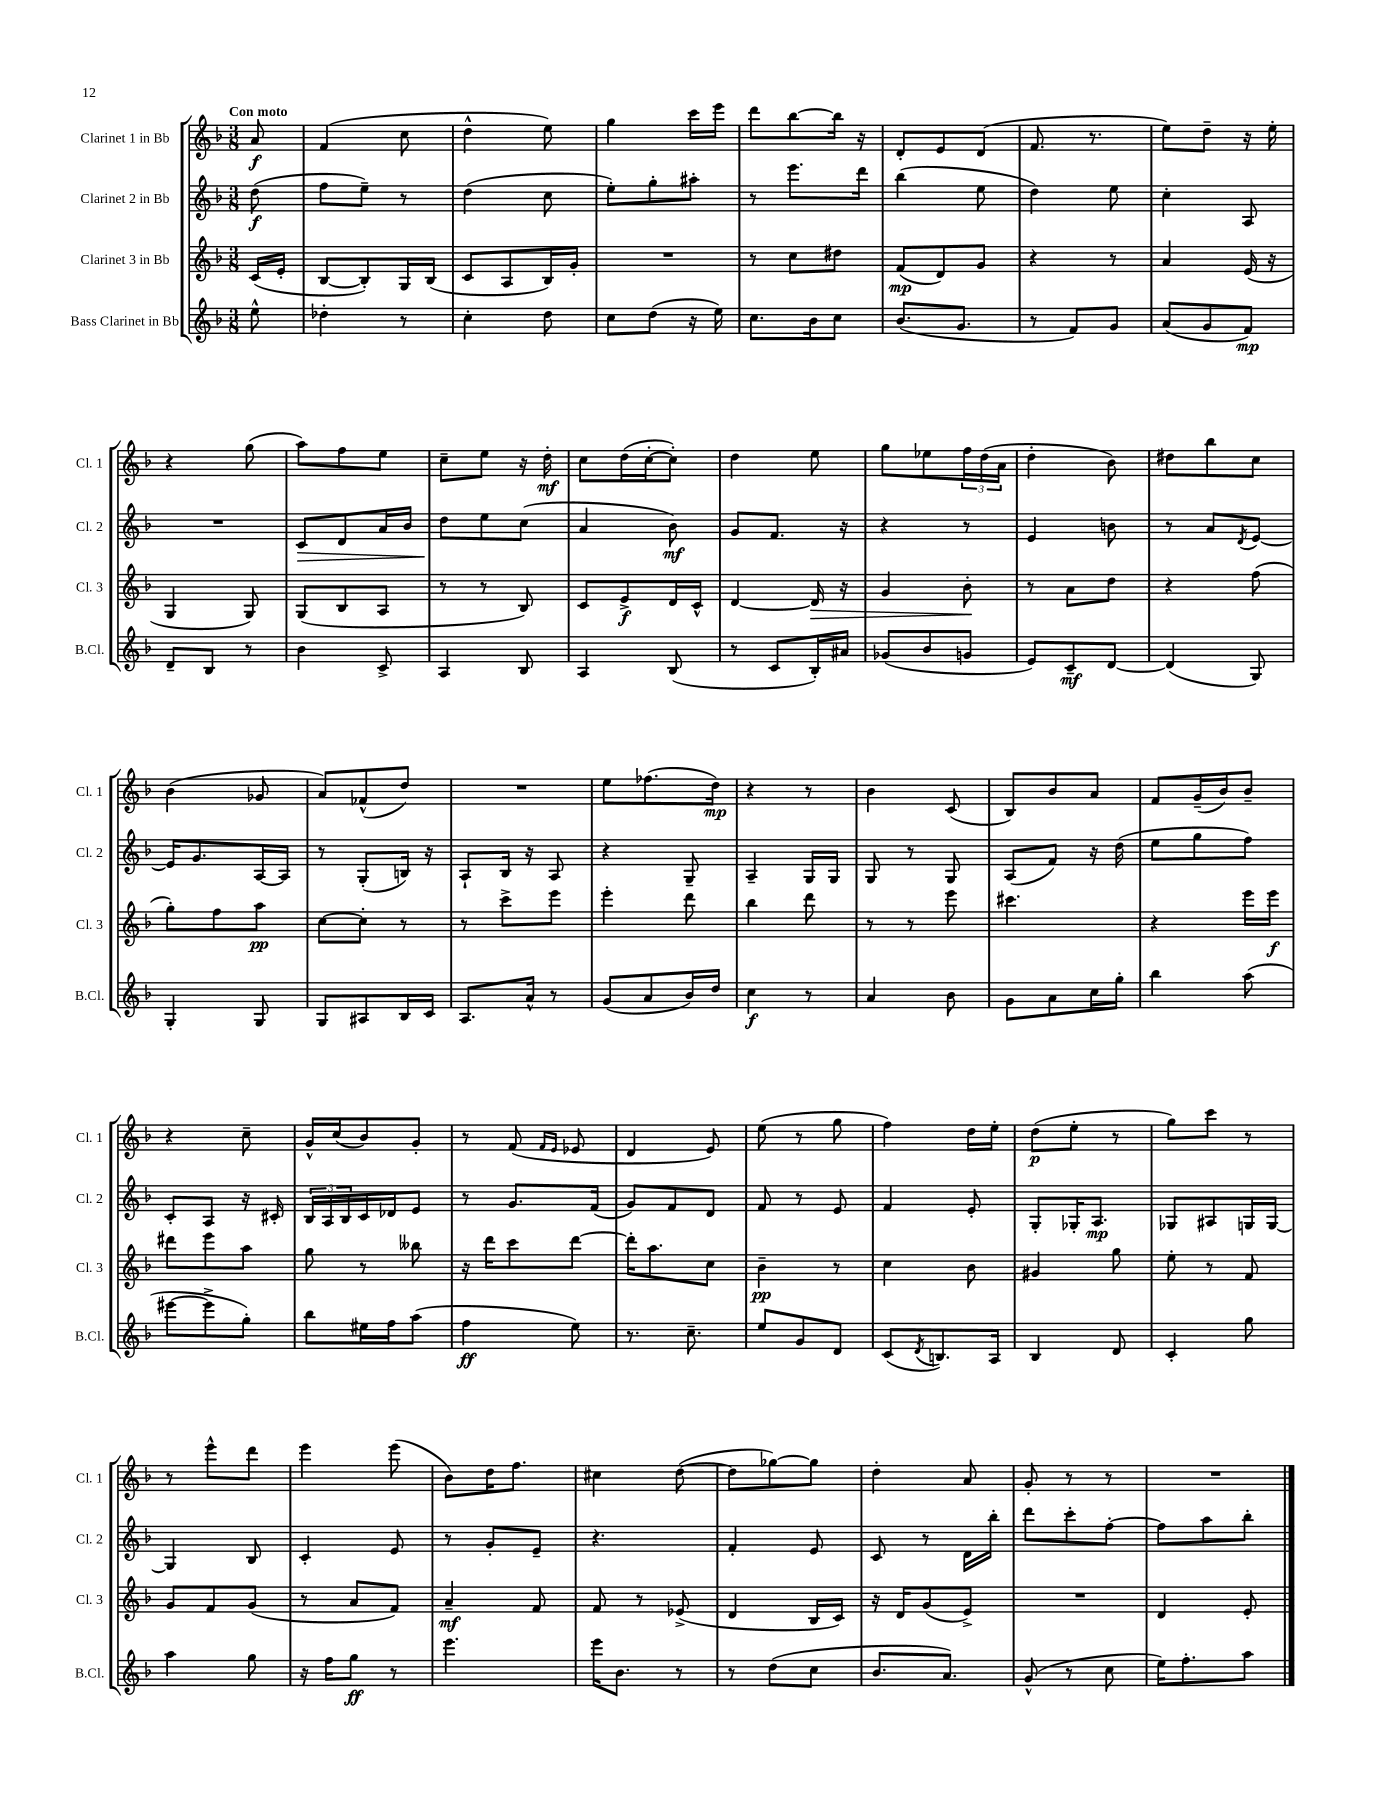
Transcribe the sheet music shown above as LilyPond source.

<<
\new StaffGroup <<
\new Staff = "s0" \with { instrumentName = "Clarinet 1 in Bb" shortInstrumentName = "Cl. 1" } {
    \clef treble \key f \major \numericTimeSignature \time 3/8 \partial 8 \tempo "Con moto"
    a'8\f |
    f'4( c''8 |
    d''4-^ e''8) |
    g''4 c'''16 e'''16 |
    d'''8 bes''8~ bes''16 r16 |
    d'8-. e'8 d'8( |
    f'8. r8. |
    e''8) d''8-- r16 e''16-. |
    r4 g''8( |
    a''8) f''8 e''8 |
    c''8-- e''8 r16 d''16-.\mf |
    c''8 d''16( c''16~-. c''8-.) |
    d''4 e''8 |
    g''8 ees''8 \tuplet 3/2 { f''16 d''16( a'16 } |
    d''4-. bes'8) |
    dis''8 bes''8 c''8 |
    bes'4( ges'8 |
    a'8) fes'8-^( d''8) |
    R4. |
    e''8 fes''8.( d''16\mp) |
    r4 r8 |
    bes'4 c'8( |
    bes8) bes'8 a'8 |
    f'8 g'16--( bes'16) bes'8-- |
    r4 c''8-- |
    g'16-^ c''16( bes'8) g'8-. |
    r8 f'8( \grace { f'16 e'16 } ees'8 |
    d'4 e'8) |
    e''8( r8 g''8 |
    f''4) d''16 e''16-. |
    d''8\p( e''8-. r8 |
    g''8) c'''8 r8 |
    r8 e'''8-^ d'''8 |
    e'''4 e'''8( |
    bes'8) d''16 f''8. |
    cis''4 d''8~( |
    d''8 ges''8~) ges''8 |
    d''4-. a'8 |
    g'8-. r8 r8 |
    R4. \bar "|." |
}
\new Staff = "s1" \with { instrumentName = "Clarinet 2 in Bb" shortInstrumentName = "Cl. 2" } {
    \clef treble \key f \major \numericTimeSignature \time 3/8 \partial 8
    d''8\f( |
    f''8 e''8--) r8 |
    d''4( c''8 |
    e''8-.) g''8-. ais''8-. |
    r8 e'''8. d'''16 |
    bes''4( e''8 |
    d''4) e''8 |
    c''4-. a8 |
    R4. |
    c'8\> d'8 a'16 bes'16 |
    d''8\! e''8 c''8( |
    a'4 bes'8\mf) |
    g'8 f'8. r16 |
    r4 r8 |
    e'4 b'8 |
    r8 a'8 \acciaccatura { d'8 } e'8~ |
    e'16 g'8. a16~ a16 |
    r8 g8-.( b16) r16 |
    a8-! bes16 r16 a8 |
    r4 g8-- |
    a4-- g16 g16 |
    g8 r8 g8 |
    a8( f'8) r16 d''16( |
    e''8 g''8 f''8) |
    c'8-. a8 r16 cis'16-. |
    \tuplet 3/2 { bes16 a16 bes16 } c'16 des'16 e'8 |
    r8 g'8. f'16( |
    g'8) f'8 d'8 |
    f'8 r8 e'8 |
    f'4 e'8-. |
    g8-. ges16-. a8.\mp |
    ges8 ais8 g16 g16~ |
    g4 bes8 |
    c'4-. e'8 |
    r8 g'8-. e'8-- |
    r4. |
    f'4-. e'8 |
    c'8 r8 d'16 bes''16-. |
    d'''8 c'''8-. f''8~-. |
    f''8 a''8 bes''8-. \bar "|." |
}
\new Staff = "s2" \with { instrumentName = "Clarinet 3 in Bb" shortInstrumentName = "Cl. 3" } {
    \clef treble \key f \major \numericTimeSignature \time 3/8 \partial 8
    c'16( e'16-. |
    bes8~ bes8-.) g16 bes16( |
    c'8 a8 bes16) g'16-. |
    R4. |
    r8 c''8 dis''8 |
    f'8\mp( d'8) g'8 |
    r4 r8 |
    a'4 e'16( r16 |
    g4 g8) |
    g8( bes8 a8 |
    r8 r8 bes8) |
    c'8 e'8->\f d'16 c'16-^ |
    d'4~ d'16\> r16 |
    g'4 bes'8-.\! |
    r8 a'8 d''8 |
    r4 f''8( |
    g''8-.) f''8 a''8\pp |
    c''8~ c''8-. r8 |
    r8 c'''8-> e'''8 |
    e'''4-. d'''8 |
    bes''4 d'''8 |
    r8 r8 e'''8 |
    cis'''4. |
    r4 e'''16 e'''16\f |
    dis'''8 e'''8 a''8 |
    g''8 r8 beses''8 |
    r16 d'''16 c'''8 d'''8~ |
    d'''16-. a''8. c''8 |
    bes'4--\pp r8 |
    c''4 bes'8 |
    gis'4 g''8 |
    e''8-. r8 f'8 |
    g'8 f'8 g'8( |
    r8 a'8 f'8) |
    a'4--\mf f'8 |
    f'8 r8 ees'8->( |
    d'4 bes16 c'16) |
    r16 d'16 g'8( e'8->) |
    R4. |
    d'4 e'8-. \bar "|." |
}
\new Staff = "s3" \with { instrumentName = "Bass Clarinet in Bb" shortInstrumentName = "B.Cl." } {
    \clef treble \key f \major \numericTimeSignature \time 3/8 \partial 8
    e''8-^ |
    des''4-. r8 |
    c''4-. d''8 |
    c''8 d''8( r16 e''16) |
    c''8. bes'16 c''8 |
    bes'8.( g'8. |
    r8 f'8) g'8 |
    a'8( g'8 f'8\mp) |
    d'8-- bes8 r8 |
    bes'4 c'8-> |
    a4 bes8 |
    a4 bes8( |
    r8 c'8 bes16-.) ais'16 |
    ges'8( bes'8 g'8 |
    e'8) c'8--\mf d'8~ |
    d'4( g8) |
    g4-. g8 |
    g8 ais8 bes16 c'16 |
    a8. a'16-^ r8 |
    g'8( a'8 bes'16) d''16 |
    c''4\f r8 |
    a'4 bes'8 |
    g'8 a'8 c''16 g''16-. |
    bes''4 a''8( |
    eis'''8~ eis'''8-> g''8-.) |
    bes''8 eis''16 f''16 a''8( |
    f''4\ff e''8) |
    r8. c''8.-- |
    e''8 g'8 d'8 |
    c'8( \acciaccatura { d'8 } b8.) a16 |
    bes4 d'8 |
    c'4-. g''8 |
    a''4 g''8 |
    r16 f''16 g''8\ff r8 |
    e'''4. |
    e'''16 bes'8. r8 |
    r8 d''8( c''8 |
    bes'8. a'8.) |
    g'8-^( r8 c''8 |
    e''16) f''8.-. a''8 \bar "|." |
}
>>
>>
\layout { \context { \Score \remove "Bar_number_engraver" } }
